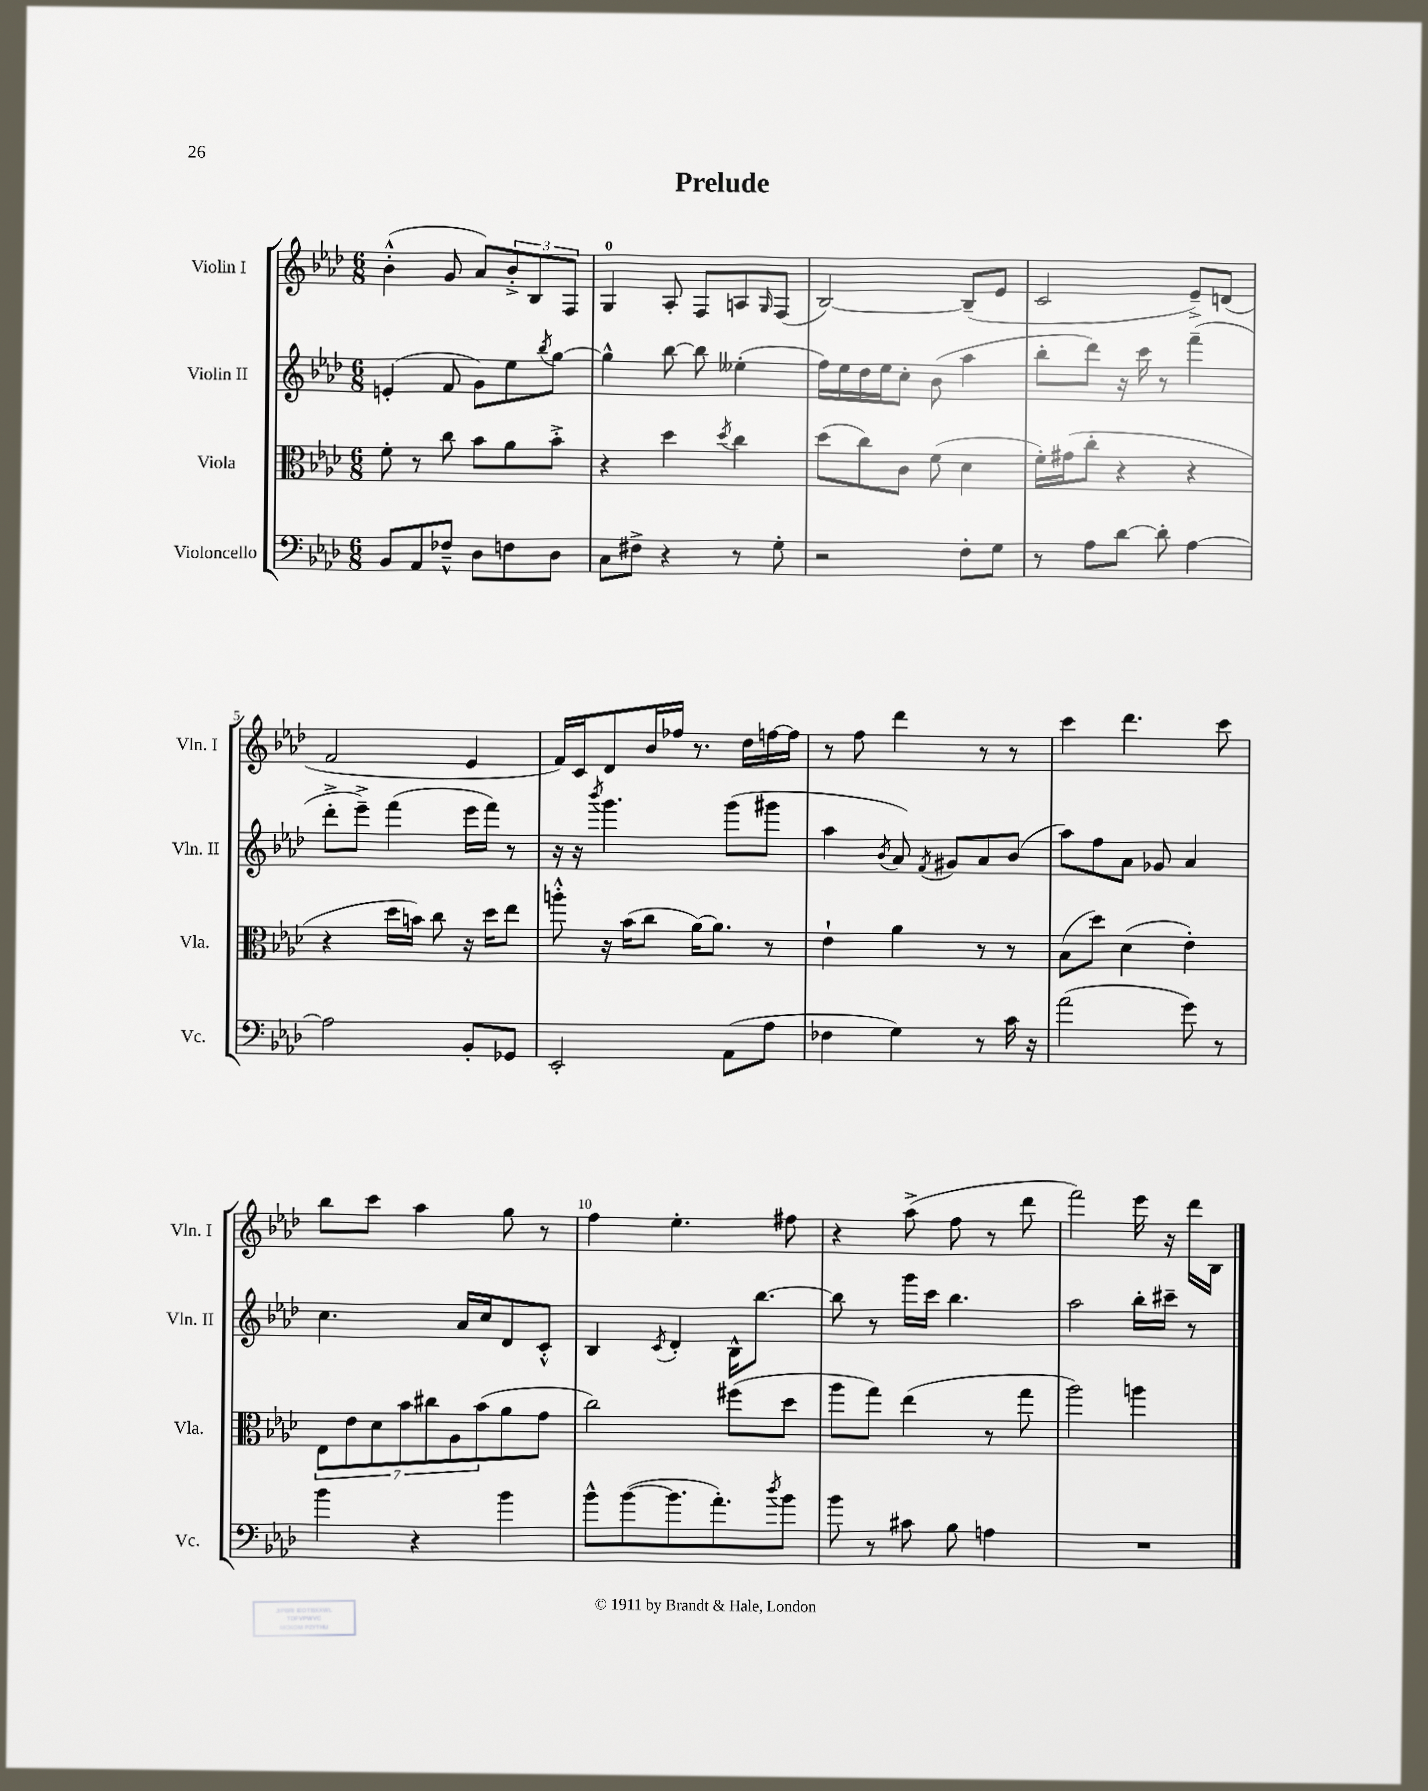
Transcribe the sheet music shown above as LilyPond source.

\header { title = "Prelude" }
<<
\new StaffGroup <<
\new Staff = "s0" \with { instrumentName = "Violin I" shortInstrumentName = "Vln. I" } {
    \clef treble \key aes \major \numericTimeSignature \time 6/8
    bes'4-.-^( g'8 aes'8) \tuplet 3/2 { bes'8-.-> bes8 f8 } |
    g4-0 aes8-. f8 a8 \grace { g16 } f8( |
    bes2~) bes8--( ees'8 |
    c'2 ees'8--->) d'8( |
    f'2 ees'4 |
    f'16) c'16 des'8 bes'16 fes''16 r8. des''16 f''16~ f''16 |
    r8 f''8 des'''4 r8 r8 |
    c'''4 des'''4. c'''8 |
    bes''8 c'''8 aes''4 g''8 r8 |
    f''4 ees''4.-. fis''8 |
    r4 aes''8->( f''8 r8 des'''8 |
    f'''2) ees'''16 r16 des'''16 bes16 \bar "|." |
}
\new Staff = "s1" \with { instrumentName = "Violin II" shortInstrumentName = "Vln. II" } {
    \clef treble \key aes \major \numericTimeSignature \time 6/8
    e'4-.( f'8 g'8) ees''8 \acciaccatura { bes''8 } g''8~ |
    g''4-^ bes''8~ bes''8 eeses''4-.( |
    f''16) ees''16 des''16 ees''16 c''8-. bes'8( aes''4 |
    bes''8-. des'''8) r16 c'''16 r8 f'''4--( |
    des'''8-.-> ees'''8--->) f'''4( ees'''16 f'''16) r8 |
    r16 r16 \acciaccatura { bes'''8 } g'''4. g'''8( gis'''8 |
    aes''4 \acciaccatura { bes'8 } aes'8) \acciaccatura { f'8 } gis'8 aes'8 bes'8( |
    aes''8) f''8 aes'8 ges'8 aes'4 |
    c''4. aes'16 c''16 des'8 c'8-.-^ |
    bes4 \acciaccatura { c'8 } des'4-. bes16-^ bes''8.~ |
    bes''8 r8 g'''16 c'''16 bes''4. |
    aes''2 bes''16-. cis'''16-- r8 \bar "|." |
}
\new Staff = "s2" \with { instrumentName = "Viola" shortInstrumentName = "Vla." } {
    \clef alto \key aes \major \numericTimeSignature \time 6/8
    f'8-. r8 c''8 bes'8 aes'8 bes'8-.-> |
    r4 des''4 \acciaccatura { des''8 } c''4 |
    des''8( c''8) c'8 f'8( des'4 |
    f'16-.) gis'16( c''8-. r4 r4 |
    r4 des''16 b'16) c''8 r16 des''16 ees''8 |
    a''8-.-^ r16 bes'16( c''8 aes'16~) aes'8. r8 |
    ees'4-! aes'4 r8 r8 |
    bes8( des''8) des'4( ees'4-.) |
    \tuplet 7/4 { ees8 ees'8 des'8 bes'8 cis''8 aes8 bes'8( } aes'8 g'8 |
    c''2) fis''8( des''8 |
    aes''8 g''8) ees''4( r8 g''8 |
    aes''2) a''4 \bar "|." |
}
\new Staff = "s3" \with { instrumentName = "Violoncello" shortInstrumentName = "Vc." } {
    \clef bass \key aes \major \numericTimeSignature \time 6/8
    bes,8 aes,8 fes8---^ des8 f8 des8 |
    c8 fis8-> r4 r8 g8-. |
    r2 f8-. g8 |
    r8 aes8 des'8~ des'8-. aes4~ |
    aes2 bes,8-. ges,8 |
    ees,2-. aes,8( aes8 |
    fes4 g4) r8 c'16 r16 |
    aes'2( g'8) r8 |
    bes'4 r4 bes'4 |
    bes'8-^ bes'8~( bes'8. aes'8.-.) \acciaccatura { des''8 } bes'8 |
    bes'8 r8 cis'8 bes8 a4 |
    R2. \bar "|." |
}
>>
>>
\layout { \context { \Score \override BarNumber.break-visibility = ##(#f #t #t) barNumberVisibility = #(every-nth-bar-number-visible 5) } }
